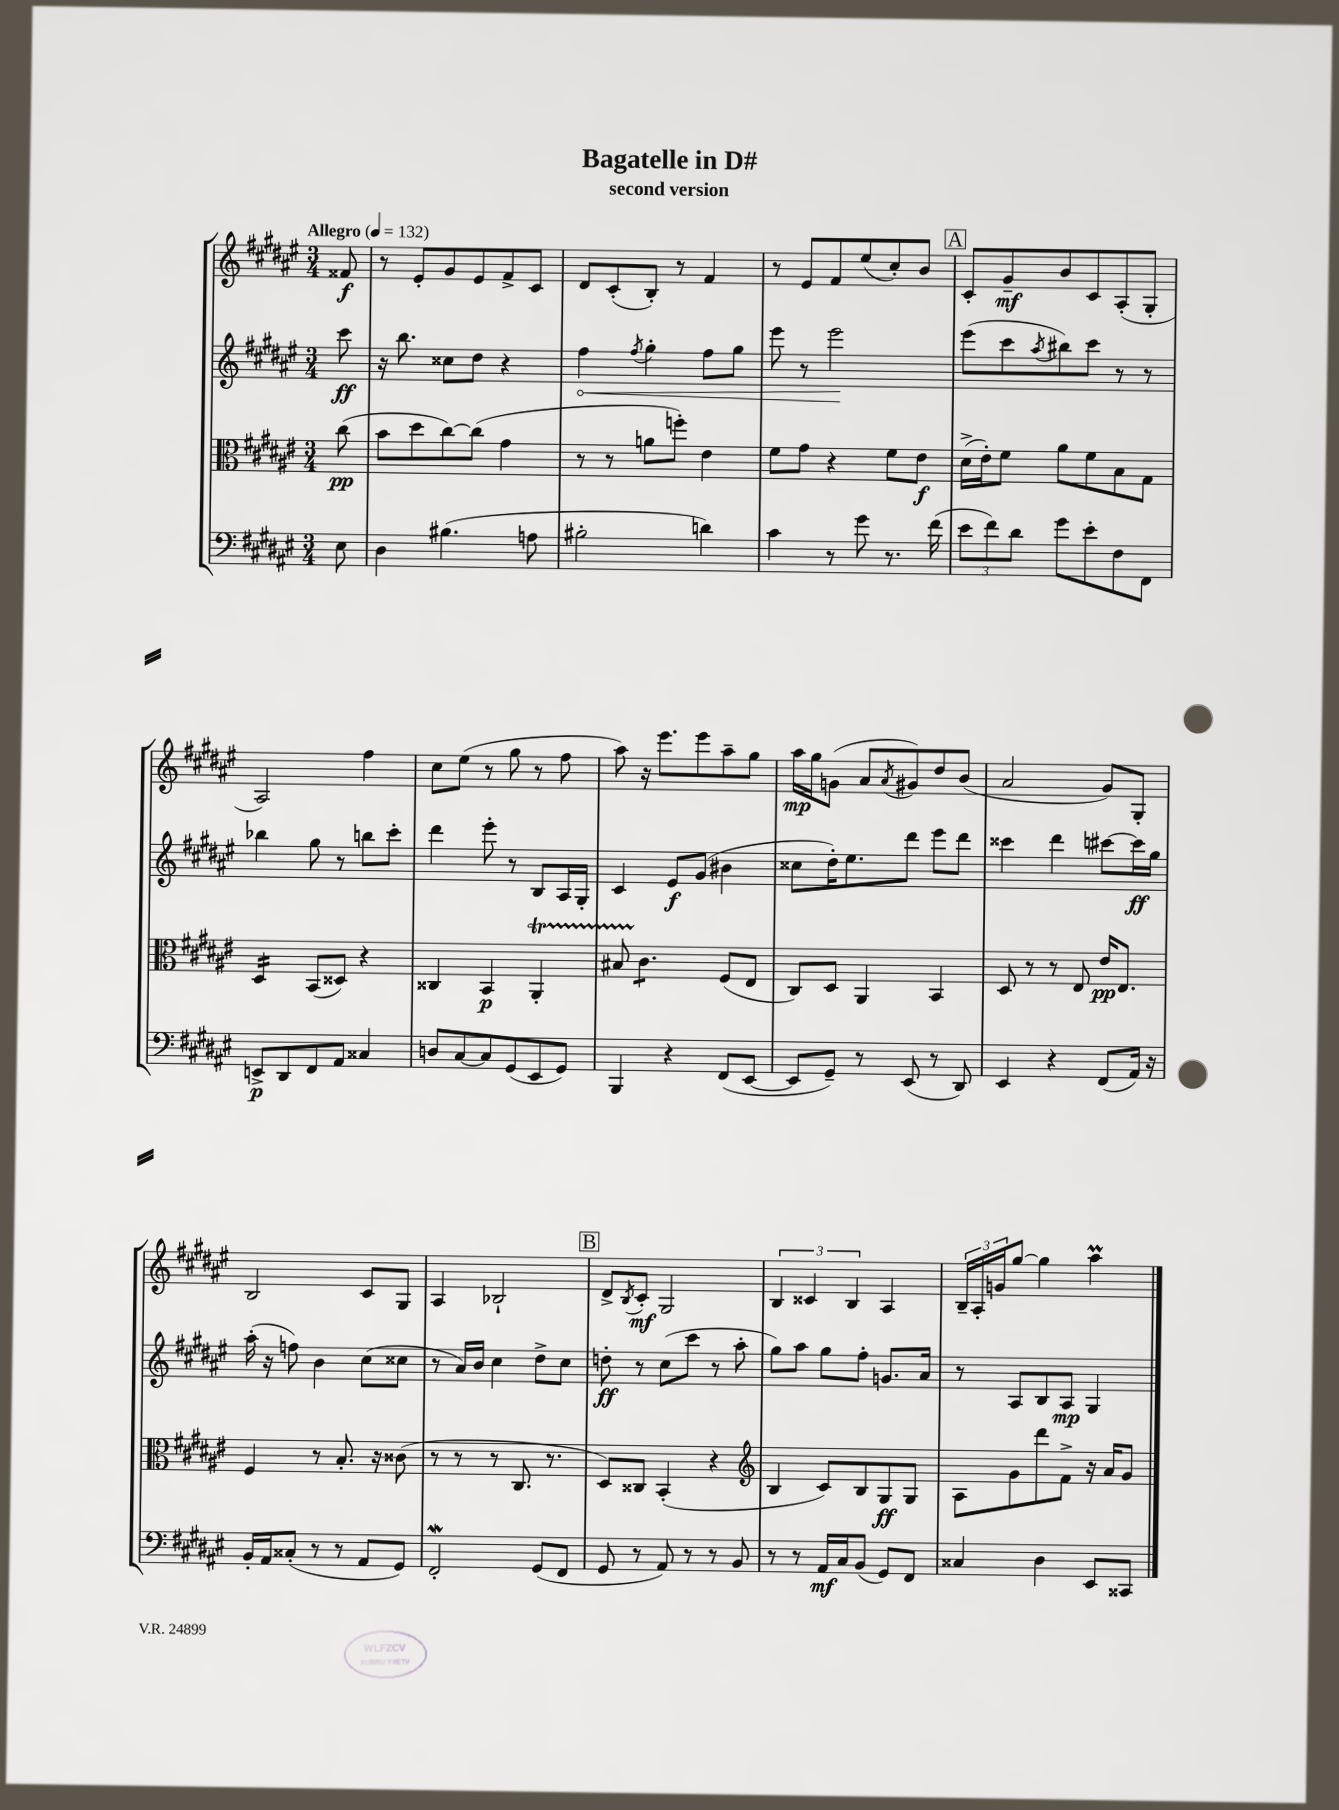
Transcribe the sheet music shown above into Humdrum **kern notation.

**kern	**dynam	**kern	**dynam	**kern	**dynam	**kern	**dynam
*part4	*part4	*part3	*part3	*part2	*part2	*part1	*part1
*staff4	*staff4	*staff3	*staff3	*staff2	*staff2	*staff1	*staff1
*clefF4	*	*clefC3	*	*clefG2	*	*clefG2	*
*k[f#c#g#d#a#e#]	*	*k[f#c#g#d#a#e#]	*	*k[f#c#g#d#a#e#]	*	*k[f#c#g#d#a#e#]	*
*M3/4	*	*M3/4	*	*M3/4	*	*M3/4	*
*MM132	*	*MM132	*	*MM132	*	*MM132	*
=	=	=	=	=	=	=	=
!	!	!	!	!	!	!LO:TX:a:B:t=Allegro	!
8E#\	.	(8cc#\	pp	8ccc#\	ff	8f##X/	f
=1	=1	=1	=1	=1	=1	=1	=1
4D#\	.	8b\L	.	16r	.	8r	.
.	.	.	.	8.bb\	.	.	.
.	.	8dd#\	.	.	.	8e#'/L	.
(4.B#X\	.	[8cc#\)	.	8cc##X\L	.	8g#/	.
.	.	(8cc#\J]	.	8dd#\J	.	8e#/	.
.	.	4g#\	.	4r	.	8f#^/	.
8An\	.	.	.	.	.	8c#/J	.
=2	=2	=2	=2	=2	=2	=2	=2
!	!	!	!	!	!LO:HP:b	!	!
2B#X'\	.	8r	.	4ff#\	<	8d#/L	.
.	.	8r	.	.	.	(8c#'/	.
.	.	.	.	8qff#/	.	.	.
.	.	8an\L	.	4gg#'\	.	8B'/J)	.
.	.	8ffn'\J)	.	.	.	8r	.
4dn\)	.	4e#\	.	8ff#\L	.	4f#/	.
.	.	.	.	8gg#\J	.	.	.
=3	=3	=3	=3	=3	=3	=3	=3
4c#\	.	8f#\L	.	8eee#\	.	8r	.
.	.	8g#\J	.	8r	.	8e#/L	.
8r	.	4r	.	2eee#\	.	8f#/	.
8g#\	.	.	.	.	.	(8ee#/	.
8.r	.	8f#\L	.	.	.	8cc#'/)	.
.	.	8e#\J	f	.	.	8b/J	.
(16f#\	.	.	.	.	.	.	.
.	.	.	.	.	[	.	.
!!LO:REH:place=s1:t=A
=4	=4	=4	=4	=4	=4	=4	=4
12e#\L	.	(16d#^\LL	.	(8eee#\L	.	8c#'/L	.
.	.	16e#'\J)	.	.	.	.	.
12f#\)	.	.	.	.	.	.	.
.	.	8f#\J	.	8ccc#\	.	8g#~/	mf
12d#\J	.	.	.	.	.	.	.
.	.	.	.	8qaa#/	.	.	.
8g#\L	.	8a#\L	.	8bb#X\)	.	8b/	.
8e#'\	.	8f#\	.	8ccc#\J	.	8c#/	.
8F#\	.	8B\	.	8r	.	(8A#'/	.
8FF#\J	.	8G#\J	.	8r	.	8G#'/J	.
!!LO:LB:g=z
=5	=5	=5	=5	=5	=5	=5	=5
*	*	*tremolo	*	*	*	*	*
8EEn^/L	p	16D#/LL	.	4bb-X\	.	2A#/)	.
.	.	16D#/	.	.	.	.	.
8DD#/	.	16D#/	.	.	.	.	.
.	.	16D#/JJ	.	.	.	.	.
*	*	*Xtremolo	*	*	*	*	*
8FF#/	.	(8BB/L	.	8gg#\	.	.	.
8AA#/J	.	8D##X/J)	.	8r	.	.	.
4C##X/	.	4r	.	8bbn\L	.	4ff#\	.
.	.	.	.	8ccc#'\J	.	.	.
=6	=6	=6	=6	=6	=6	=6	=6
8Dn/L	.	4C##X/	.	4ddd#\	.	8cc#\L	.
[8C#/	.	.	.	.	.	(8ee#\J	.
8C#/]	.	4BB/	p	8eee#'\	.	8r	.
(8GG#/	.	.	.	8r	.	8gg#\	.
8EE#/	.	4AA#t'/	.	8B/L	.	8r	.
8GG#/J)	.	.	.	16A#/L	.	8ff#\	.
.	.	.	.	16G#'/JJ	.	.	.
=7	=7	=7	=7	=7	=7	=7	=7
4BBB/	.	8B#XTTT/	.	4c#/	.	8aa#\)	.
*	*	*tremolo	*	*	*	*	*
.	.	8c#\L	.	.	.	16r	.
.	.	.	.	.	.	8.eee#\L	.
4r	.	8c#\	.	8e#/L	f	.	.
.	.	8c#\J	.	(8g#/J	.	8eee#\	.
*	*	*Xtremolo	*	*	*	*	*
(8FF#/L	.	(8F#/L	.	4b#X\	.	8aa#~\	.
[8EE#/J	.	8E#/J	.	.	.	8gg#\J	.
=8	=8	=8	=8	=8	=8	=8	=8
8EE#/L]	.	8C#/L)	.	8cc##X\L	.	16aa#\LL	mp
.	.	.	.	.	.	16gg#\J	.
8GG#~/J)	.	8D#/J	.	16dd#'\K)	.	(8gn\J	.
.	.	.	.	8.ee#\	.	.	.
8r	.	4AA#/	.	.	.	8a#/L	.
.	.	.	.	.	.	8qa#/	.
(8EE#/	.	.	.	8ddd#\J	.	8g#X/)	.
8r	.	4BB/	.	8eee#\L	.	8dd#/	.
8DD#/)	.	.	.	8ddd#\J	.	(8b/J	.
=9	=9	=9	=9	=9	=9	=9	=9
4EE#/	.	8D#/	.	4ccc##X\	.	2a#/	.
.	.	8r	.	.	.	.	.
4r	.	8r	.	4ddd#\	.	.	.
.	.	8E#/	.	.	.	.	.
(8FF#/L	.	16e#/KL	pp	[8ccc#X\L	.	8g#/L)	.
.	.	8.E#/J	.	.	.	.	.
16AA#/Jk)	.	.	.	16ccc#\L]	ff	8G#'/J	.
16r	.	.	.	16gg#\JJ	.	.	.
!!LO:LB:g=z
=10	=10	=10	=10	=10	=10	=10	=10
16BB'/LL	.	4F#/	.	(16aa#'\	.	2B/	.
16AA#/J	.	.	.	16r	.	.	.
(8C##X'/J	.	.	.	8ffn\)	.	.	.
8r	.	8r	.	4b\	.	.	.
8r	.	8.B'/	.	.	.	.	.
8AA#/L	.	.	.	(8cc#\L	.	8c#/L	.
.	.	16r	.	.	.	.	.
8GG#/J)	.	(8c##X\	.	8cc##X\J	.	8G#/J	.
=11	=11	=11	=11	=11	=11	=11	=11
2FF#w'/	.	8r	.	8r	.	4A#/	.
.	.	8r	.	16a#/LL)	.	.	.
.	.	.	.	16b/JJ	.	.	.
.	.	8r	.	4cc#\	.	2B-X`/	.
.	.	8.C#/	.	.	.	.	.
(8GG#/L	.	.	.	8dd#^\L	.	.	.
.	.	8.r	.	.	.	.	.
8FF#/J	.	.	.	8cc#\J	.	.	.
!!LO:REH:place=s1:t=B
=12	=12	=12	=12	=12	=12	=12	=12
8GG#/	.	8D#/L)	.	8ddn'\	ff	8d#^/L	.
.	.	.	.	.	.	8qB/	.
8r	.	8C##X/J	.	8r	.	8c#'/J	mf
8AA#/)	.	(4BB'/	.	(8cc#\L	.	2G#/	.
8r	.	.	.	8ccc#\J	.	.	.
8r	.	4r	.	8r	.	.	.
8BB/	.	.	.	8aa#'\	.	.	.
=13	=13	=13	=13	=13	=13	=13	=13
*	*	*clefG2	*	*	*	*	*
8r	.	4B/	.	8gg#\L)	.	6B/	.
8r	.	.	.	8aa#\J	.	.	.
.	.	.	.	.	.	6c##X/	.
16AA#/LL	mf	8c#/L)	.	8gg#\L	.	.	.
16C#/J	.	.	.	.	.	.	.
.	.	.	.	.	.	6B/	.
(8BB/J	.	8B/	.	8ff#'\J	.	.	.
8GG#/L)	.	8G#/	ff	8.gn/L	.	4A#/	.
8FF#/J	.	8G#/J	.	.	.	.	.
.	.	.	.	16a#/Jk	.	.	.
=14	=14	=14	=14	=14	=14	=14	=14
4C##X/	.	8A#\L	.	8r	.	24B~/LL	.
.	.	.	.	.	.	24A#'/	.
.	.	.	.	.	.	24gn/J	.
.	.	8g#\	.	8A#/L	.	[8gg#/J	.
4D#\	.	8ddd#\	.	8B/	.	4gg#\]	.
.	.	8f#^\J	.	8A#/J	mp	.	.
8EE#/L	.	16r	.	4G#/	.	4aa#m\	.
.	.	16a#/KL	.	.	.	.	.
8CC##X/J	.	8g#/J	.	.	.	.	.
==	==	==	==	==	==	==	==
*-	*-	*-	*-	*-	*-	*-	*-
